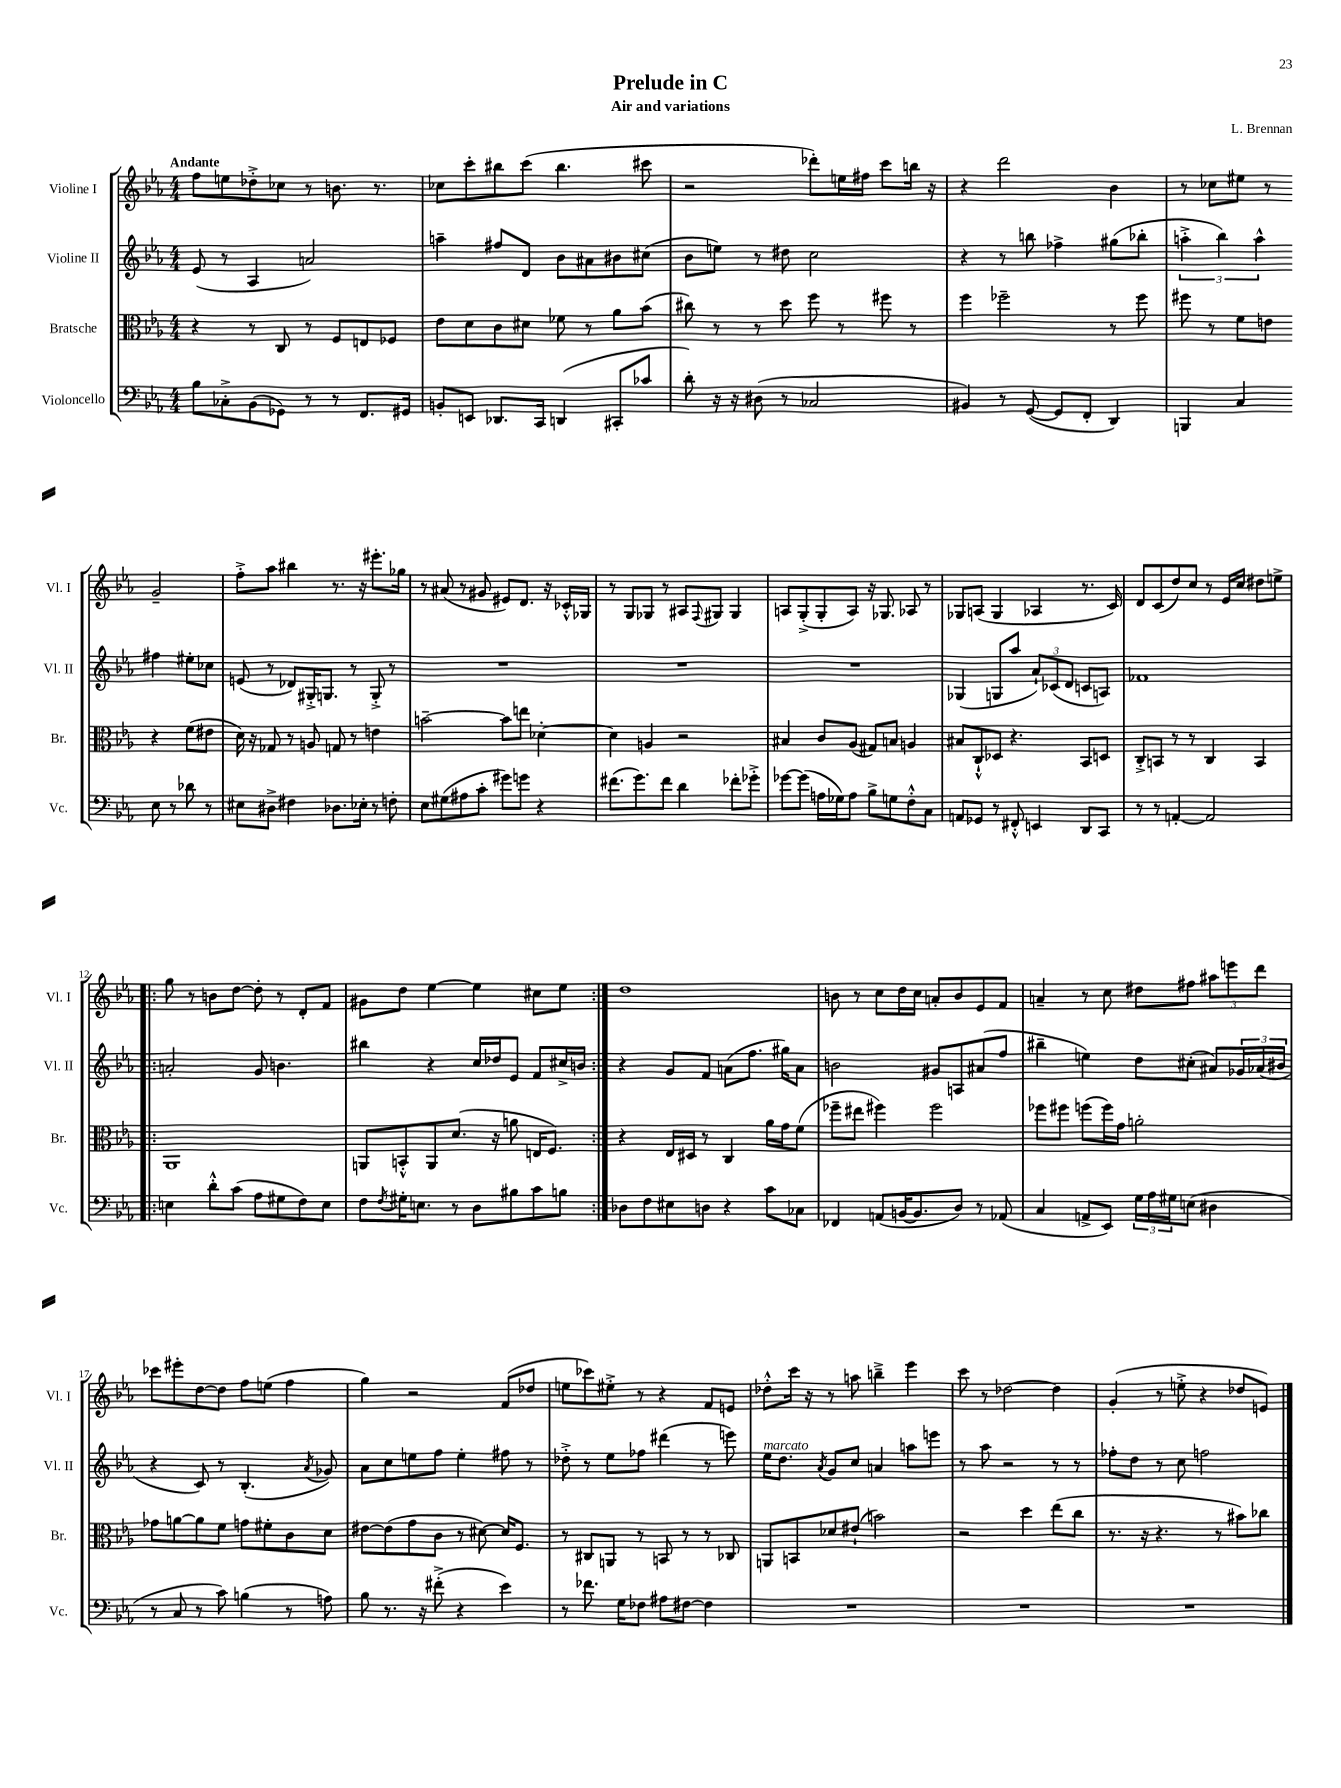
\header { title = "Prelude in C" composer = "L. Brennan" subtitle = "Air and variations" }
<<
\new StaffGroup <<
\new Staff = "s0" \with { instrumentName = "Violine I" shortInstrumentName = "Vl. I" } {
    \clef treble \key ees \major \numericTimeSignature \time 4/4 \tempo "Andante"
    f''8 e''8 des''8-.-> ces''8 r8 b'8. r8. |
    ces''8 c'''8-. bis''8 c'''8( bis''4. cis'''8 |
    r2 des'''8-.) e''16 fis''16 c'''8 b''16 r16 |
    r4 d'''2 bes'4 |
    r8 ces''8 eis''8 r8 g'2-- |
    f''8-.-> aes''8 bis''4 r8. r16 eis'''8.-. ges''16 |
    r8 ais'8( r8 gis'8 eis'8) d'8. r16 ces'16-.-^ ges16 |
    r8 g8 ges8 r8 ais8 \appoggiatura { f8 } gis8 gis4 |
    a8 g8-.->( g8-. a8) r16 ges8. aes8 r8 |
    ges8 a8( ges4 aes4 r8. c'16) |
    d'8 c'8( d''8) c''8 r8 ees'16 c''16 dis''8 e''8-> |
    \repeat volta 2 { g''8 r8 b'8 d''8~ d''8-. r8 d'8-. f'8 |
    gis'8 d''8 ees''4~ ees''4 cis''8 ees''8 | }
    d''1 |
    b'8 r8 c''8 d''16 c''16 a'8-. b'8 ees'8 f'8 |
    a'4-- r8 c''8 dis''8 fis''8 \tuplet 3/2 { ais''8 e'''8 d'''8 } |
    ces'''8 eis'''8-. d''8~ d''8 f''8 e''8( f''4 |
    g''4) r2 f'8( des''8 |
    e''8 ces'''8) eis''8-.-> r8 r4 f'8 e'8 |
    des''8-.-^ c'''16 r16 r8 a''8 b''4---> ees'''4 |
    c'''8 r8 des''2~ des''4 |
    g'4-.( r8 e''8-.-> r4 des''8 e'8) \bar "|." |
}
\new Staff = "s1" \with { instrumentName = "Violine II" shortInstrumentName = "Vl. II" } {
    \clef treble \key ees \major \numericTimeSignature \time 4/4
    ees'8( r8 aes4 a'2) |
    a''4-- fis''8 d'8 bes'8 ais'8 bis'8 cis''8( |
    bes'8 e''8) r8 dis''8 c''2 |
    r4 r8 b''8 fes''4-> gis''8( bes''8-. |
    \tuplet 3/2 { a''4-.-> bes''4) a''4-^ } fis''4 eis''8-. ces''8 |
    e'8( r8 des'8) gis16-.-> g8. r8 g8-.-> r8 |
    R1 |
    R1 |
    R1 |
    ges4( g8 aes''8 \tuplet 3/2 { aes'8-!) ces'8( d'8 } c'8 a8) |
    fes'1 |
    \repeat volta 2 { a'2-. g'8 b'4. |
    bis''4 r4 c''16 des''16 ees'8 f'8 cis''16-> b'16 | }
    r4 g'8 f'8 a'8( f''8. gis''16) a'8 |
    b'2 gis'8 a8 ais'8( f''8 |
    bis''4-- e''4) d''8 cis''8-.( ais'8) \tuplet 3/2 { ges'16 aes'16( bis'16 } |
    r4 c'8) r8 bes4.-.( \acciaccatura { aes'8 } ges'8) |
    aes'8 c''8 e''8 f''8 e''4-. fis''8 r8 |
    des''8-.-> r8 ees''8 fes''8 dis'''4( r8 e'''8) |
    ees''16^\markup { \italic "marcato" } d''8. \acciaccatura { aes'8 } g'8 c''8 a'4 a''8 e'''8 |
    r8 aes''8 r2 r8 r8 |
    fes''8-. d''8 r8 c''8 f''2 \bar "|." |
}
\new Staff = "s2" \with { instrumentName = "Bratsche" shortInstrumentName = "Br." } {
    \clef alto \key ees \major \numericTimeSignature \time 4/4
    r4 r8 c8 r8 f8 e8 fes8 |
    ees'8 d'8 c'8 dis'8 fes'8 r8 aes'8 bes'8( |
    cis''8) r8 r8 d''8 f''8 r8 fis''8 r8 |
    f''4 fes''2-- r8 fes''8 |
    fis''8 r8 f'8 e'8 r4 f'8( eis'8 |
    d'16) r16 ges8 r8 a8 g8 r8 e'4 |
    b'2~-- b'8 e''8 des'4~-. |
    des'4 a4 r2 |
    bis4 c'8 aes8( gis8) b8 a4 |
    bis8 c8-!-^ des8 r4. bes,8 d8 |
    c8-.-> b,8 r8 r8 c4 b,4 |
    \repeat volta 2 { aes,1 |
    a,8 b,8-.-^ a,8 d'8.( r16 a'8 e16 f8.) | }
    r4 ees16 dis16 r8 c4 aes'16 g'16 f'8( |
    fes''8-- eis''8 fis''4) fis''2 |
    fes''8 fis''8 f''8( f''16) g'16 a'2-. |
    ges'8 a'8~ a'8 f'8 g'8 fis'8-. c'8 d'8 |
    eis'8~ eis'8( g'8 c'8 r8 dis'8~) dis'16 f8. |
    r8 cis8 a,8 r8 b,8 r8 r8 ces8 |
    a,8 b,8 des'8 eis'8-!( b'2) |
    r2 d''4 ees''8( c''8 |
    r8. r16 r4. r8 bis'8) ces''8 \bar "|." |
}
\new Staff = "s3" \with { instrumentName = "Violoncello" shortInstrumentName = "Vc." } {
    \clef bass \key ees \major \numericTimeSignature \time 4/4
    bes8 ces8-.-> bes,8( ges,8) r8 r8 f,8. gis,16 |
    b,8-. e,8 des,8. c,16 d,4( cis,8-. ces'8 |
    d'8-.) r16 r16 dis8( r8 ces2 |
    bis,4) r8 g,8~( g,8 f,8-. d,4) |
    b,,4 c4 ees8 r8 des'8 r8 |
    eis8 dis8-> fis4 des8. ees16-. r8 f8-. |
    ees8 gis8( ais8 c'8-. gis'8) g'8 r4 |
    fis'8.( g'8.) fis'8 d'4 fes'8-. ges'8-.-> |
    ges'8~ ges'8( a16 ges16) a8 bes8-> g8 f8-.-^ c8 |
    a,8 ges,8 r8 fis,8-.-^ e,4 d,8 c,8 |
    r8 r8 a,4~-. a,2 |
    \repeat volta 2 { e4 d'8-.-^ c'8( aes8 gis8 f8) e8 |
    f8 \acciaccatura { f8 } gis16-. e8. r8 d8 bis8 c'8 b8 | }
    des8 f8 eis8 d8 r4 c'8 ces8 |
    fes,4 a,8( b,16~ b,8. d8) r8 aes,8( |
    c4 a,8-> ees,8) \tuplet 3/2 { g16 aes16 gis16 } e8( dis4 |
    r8 c8 r8 c'8) b4( r8 a8) |
    bes8 r8. r16 fis'8-.->( r4 ees'4) |
    r8 fes'8. g16 fes8 ais8 fis8~ fis4 |
    R1 |
    R1 |
    R1 \bar "|." |
}
>>
>>
